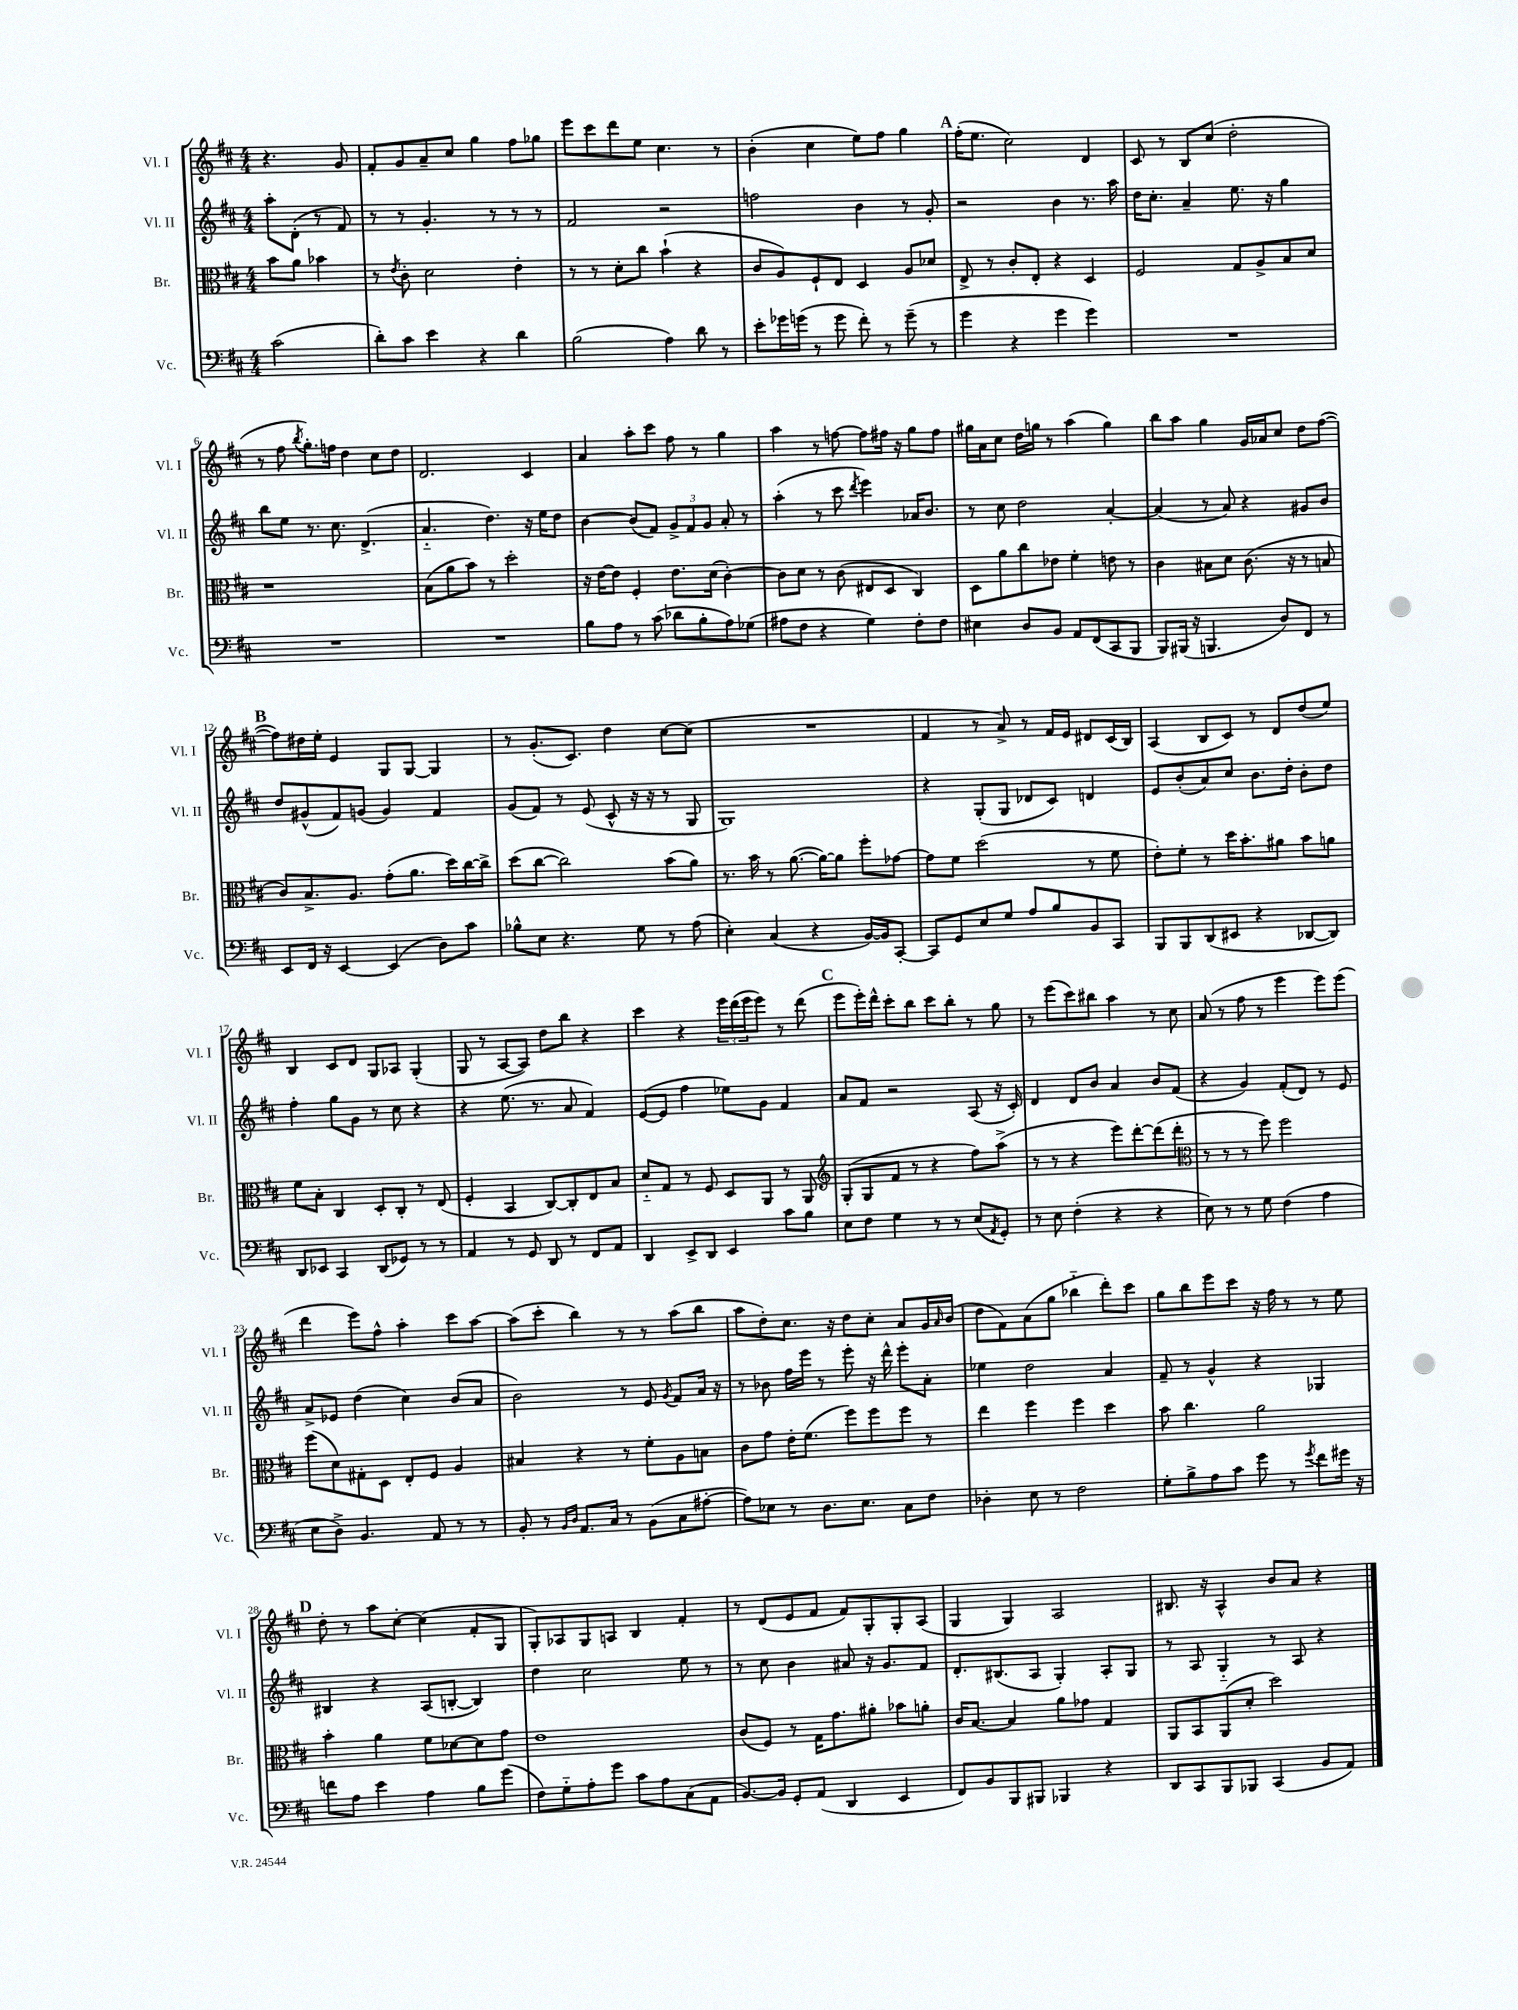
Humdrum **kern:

**kern	**kern	**kern	**kern
*staff4	*staff3	*staff2	*staff1
*clefF4	*clefC3	*clefG2	*clefG2
*k[f#c#]	*k[f#c#]	*k[f#c#]	*k[f#c#]
*M4/4	*M4/4	*M4/4	*M4/4
(2c#	8b	8aa'	4.r
.	8a	(8d'	.
.	4b-	8r	.
.	.	8f#)	8g
=	=	=	=
8d')	8r	8r	8f#'
.	8qe	.	.
8c#	8c#'	8r	8g
4e	2d	4.g'	8a~
.	.	.	8cc#
4r	.	.	4gg
.	.	8r	.
4d	4e'	8r	8ff#
.	.	8r	8gg-
=	=	=	=
(2B	8r	2f#	8eee
.	8r	.	8ccc#
.	8d'	.	8ddd
.	8cc#	.	8ee
4A)	(4b`	2r	4.cc#
8d	4r	.	.
8r	.	.	8r
=	=	=	=
8e'	8c#	2ff	(4b'
16g-	8A)	.	.
(16g	.	.	.
8r	8F#`	.	4cc#
8g	8E	.	.
8f#')	4D	4b	8ee)
8r	.	.	8ff#
(8g~	8A	8r	4gg
8r	8d-	8g'	.
=	=	=	=
4g	8E^	2r	(16ff#'
.	.	.	8.ee
.	8r	.	.
4r	8c#'	.	2cc#)
.	8E'	.	.
4g	4r	4b	.
4g)	4D	8.r	4d
.	.	16aa	.
=	=	=	=
1r	2F#	16dd	8c#
.	.	8.cc#'	.
.	.	.	8r
.	.	4a~	8B
.	.	.	(8cc#
.	8G	8.ee	2dd'
.	8A^	.	.
.	.	16r	.
.	8B	4gg	.
.	8d	.	.
=	=	=	=
1r	1r	8bb	8r
.	.	8ee	8ff#
.	.	.	8qbb
.	.	8.r	8.gg')
.	.	8.cc#	16ff
.	.	.	4dd
.	.	(4.d^	.
.	.	.	8cc#
.	.	.	8dd
=	=	=	=
1r	(8B	4.a'~	2.d
.	8a	.	.
.	8b)	.	.
.	8r	4.dd)	.
.	2dd'	.	.
.	.	16r	4c#
.	.	16ee	.
.	.	8dd	.
=	=	=	=
8B	16r	[4b	4a
.	[16e	.	.
8A	8e]	.	.
8r	4F#'	(8b]	8aa'
(8c#	.	8f#)	8ccc#
8d-	8.e	12g^	8ff#
.	.	12f#	.
8B'	.	.	8r
.	.	12g	.
.	(16d	.	.
8A)	[4c#')	8a'	4gg
(8G-	.	8r	.
=	=	=	=
8A#	8c#]	(4aa'	4aa
8F#	8d	.	.
4r	8r	8r	8r
.	(8c#	8ccc#	[8ff
.	.	8qddd	.
4G)	8E#	4eee)	8ff]
.	8D	.	16ff#
.	.	.	16r
8F#'	4C#)	16a-	8gg
.	.	8.b	.
8F#	.	.	8ff#
=	=	=	=
4E#	8D	8r	16gg#
.	.	.	16a
.	8a	8cc#	8cc#
8D	8cc#	2dd	16dd
.	.	.	16gg
8BB	8e-	.	8r
8AA	4f#'	.	(4aa
(8FF#	.	.	.
8CC#	8e	[4a'	4gg)
8BBB	8r	.	.
=	=	=	=
8BBB)	4c#	(4a]	8bb
(16BBB#	.	.	8aa
16r	.	.	.
4.BBB	8B#	8r	4gg
.	8d	8a)	.
.	(8.c#	4r	16g
.	.	.	16a-
8D)	.	.	8cc#
.	16r	.	.
8FF#	8r	8g#	8dd
8r	8B	8b	([8ff#
=	=	=	=
8EE	8c#)	8dd	8ff#])
16FF#	8.B^	(8g#^^	16dd#
16r	.	.	16ee'
[4EE	.	8f#)	4e
.	8.A	.	.
.	.	(8g	.
(4EE]	(8g'	4g)	8G
.	8.a	.	[8G
8D)	.	4f#	4G]
.	16dd)	.	.
8c#	[16cc#	.	.
.	16cc#^]	.	.
=	=	=	=
8B-^^	(8dd	(8g	8r
8E	[8cc#	8f#)	(8.g'
4.r	2cc#])	8r	.
.	.	.	8.c#)
.	.	(8e	.
.	.	8c#^^	4dd
8G	.	16r	.
.	.	16r	.
8r	(8b	8r	[8cc#
(8A	8a)	8G	(8cc#]
=	=	=	=
4E')	8.r	1G)	1r
.	16b	.	.
(4C#	8r	.	.
.	([8.a	.	.
4r	.	.	.
.	16a_)	.	.
.	8a]	.	.
[16BB)	8ff#'	.	.
16BB]	.	.	.
[8CC#'	[8g-	.	.
=	=	=	=
8CC#]	8g-]	4r	4f#
8GG	8f#	.	.
8E	(2dd	(8G'	8r
8G	.	8G	8a^)
8A	.	8d-	8r
8B	.	8c#)	16f#
.	.	.	16e
8BB	8r	4d	8d#
8CC#	8f#	.	(16c#
.	.	.	16B)
=	=	=	=
8BBB	8e')	8e	(4A
8BBB	8f#'	(8b'	.
(8DD	8r	8a)	8B
8EE#	16dd	8cc#	8c#)
.	8.b'	.	.
4r	.	8.b	8r
.	8a#	.	8d
.	.	16dd'	.
[8DD-	8b	8b'	(8dd
8DD-])	8a	8dd	8ee)
=	=	=	=
8DD	8f#	4ff#'	4B
8EE-	8B'	.	.
4CC#	4C#	8gg	8c#
.	.	8g	8d
(8DD	8D'	8r	8G
8GG-)	8C#'	8cc#	8A-
8r	8r	4r	(4G'
8r	(8E	.	.
=	=	=	=
4AA	4F#'	4r	8G
.	.	.	8r
8r	4BB	(8.ee	[8A
8GG	.	.	8A])
.	.	8.r	.
8DD	[8C#)	.	8dd
8r	8C#']	8a	8bb
8FF#	8E	4f#)	4r
8AA	8B	.	.
=	=	=	=
4DD	8d'~	([8e	4ccc#
.	8G	8e]	.
8EE^	8r	4ff#	4r
8DD	8F#	.	.
4EE	8D	8ee-)	24eee
.	.	.	(24ddd
.	.	.	24eee
.	8AA	8g	8eee)
8c#	8r	4f#	8r
8B	8AA	.	(8ddd
=	=	=	=
*	*clefG2	*	*
8E	(8G'	8a	8eee
8F#	8G	8f#	16eee')
.	.	.	16ddd^^
4G	8f#	2r	8ccc#'
.	8r	.	8bb
8r	4r	.	8ccc#
8r	.	.	8bb'
(8E	8ff#)	(8A	8r
8qAA	.	.	.
8GG')	(8aa^	16r	8gg
.	.	16c#')	.
=	=	=	=
8r	8r	4d	8r
8E	8r	.	(8eee
(4F#'	4r	8d	8ccc#)
.	.	8b	8bb#
4r	8eee)	4a	4aa
.	[8ddd'	.	.
4r	(8ddd]	8b	8r
.	8ddd'	(8f#	8cc#
=	=	=	=
*	*clefC3	*	*
8E)	8r	4r	(8a
8r	8r	.	8r
8r	8r	4g)	8ff#
8G	8ff#)	.	8r
(4F#	2ff#	(8f#'	4eee
.	.	8d)	.
4A	.	8r	8eee)
.	.	8e	(8eee
=	=	=	=
8E	(8ff#	8a^	4ddd
8D^)	8d)	8e-	.
4.BB	8G#'	(4dd	8eee)
.	8D	.	8ff#^^
.	8E'	4cc#)	4aa'
8AA	8F#	.	.
8r	4A	(8b	8ccc#
8r	.	8a	[8aa
=	=	=	=
8BB'	4B#	2b)	(8aa]
8r	.	.	8ccc#'
16qqBB	.	.	.
16qqD	.	.	.
8.AA	4r	.	4bb)
16C#	.	.	.
8r	8r	8r	8r
(8BB	8f#'	8e	8r
.	.	8qg	.
8C#	8A	8f#	(8aa
[8A#'	8B	16a	8bb
.	.	16r	.
=	=	=	=
8A#])	8c#	8r	8aa
8E-	8g	8b-	8dd')
8r	16e'	16ff#	8.cc#
.	(8.f#	16eee	.
8.D	.	8r	.
.	.	.	16r
.	8ff#)	8eee'	8dd
8.E-	.	.	.
.	8ff#	16r	8cc#'
.	.	16ddd^^	.
8C#	8ff#	8eee'	8a
8F#	8r	8a'	16g
.	.	.	16qqa
.	.	.	(16b
=	=	=	=
4D-'	4ee	4ee-	8dd
.	.	.	8f#)
8E	4ff#	2dd	(8a
8r	.	.	8gg
2F#	4ff#	.	4bb-'~
.	4dd	4a	8ddd')
.	.	.	8ccc#
=	=	=	=
8G'	8b	8f#~	8gg
8B^	4.cc#	8r	8bb
8A	.	4g^^	8eee
8c#	.	.	8ccc#
8g	2a	4r	16r
.	.	.	16ff#
8r	.	.	8r
8qg	.	.	.
8f#	.	4G-	8r
16g#	.	.	8ee
16r	.	.	.
=	=	=	=
8f	4b'	4B#	8dd'
8A	.	.	8r
4e	4a	4r	8aa
.	.	.	[8cc#'
4A	8f#	(8A	(4cc#]
.	[8d-	[8B'	.
8B	8d-]	4B])	8f#'
(8g	8g	.	8G
=	=	=	=
8F#)	1e	4dd	8G')
8G'~	.	.	8A-
8A'	.	2cc#	8G
8g	.	.	8A
8c#	.	.	4B
8A	.	.	.
(8C#	.	8ee	4f#'
8AA	.	8r	.
=	=	=	=
[8.BB)	(8c#	8r	8r
.	8F#)	8cc#	(8d
16BB]	.	.	.
8GG'	8r	4b	8e
(8AA	16G	.	8f#
.	8.g	.	.
4DD	.	8a#	8f#)
.	8a#'	16r	8G'
.	.	8.g	.
4EE	8b-	.	8G'
.	8a'	8f#	(8A
=	=	=	=
8FF#)	16c#	8.d'	4G
.	[8.B	.	.
8BB	.	.	.
.	.	(8.B#	.
8BBB	4B]	.	4G)
8BBB#	.	8A	.
4BBB-	8a	4G')	2A
.	8g-	.	.
4r	4G	8A'	.
.	.	8G	.
=	=	=	=
8DD	8AA	8r	8.B#
8CC#	8BB	8A	.
.	.	.	16r
8BBB	(8AA	4G'~	4A^^
8BBB-	8d'	.	.
(4CC#	2dd)	8r	8b
.	.	8A	8a
8BB	.	4r	4r
8AA)	.	.	.
==	==	==	==
*-	*-	*-	*-
